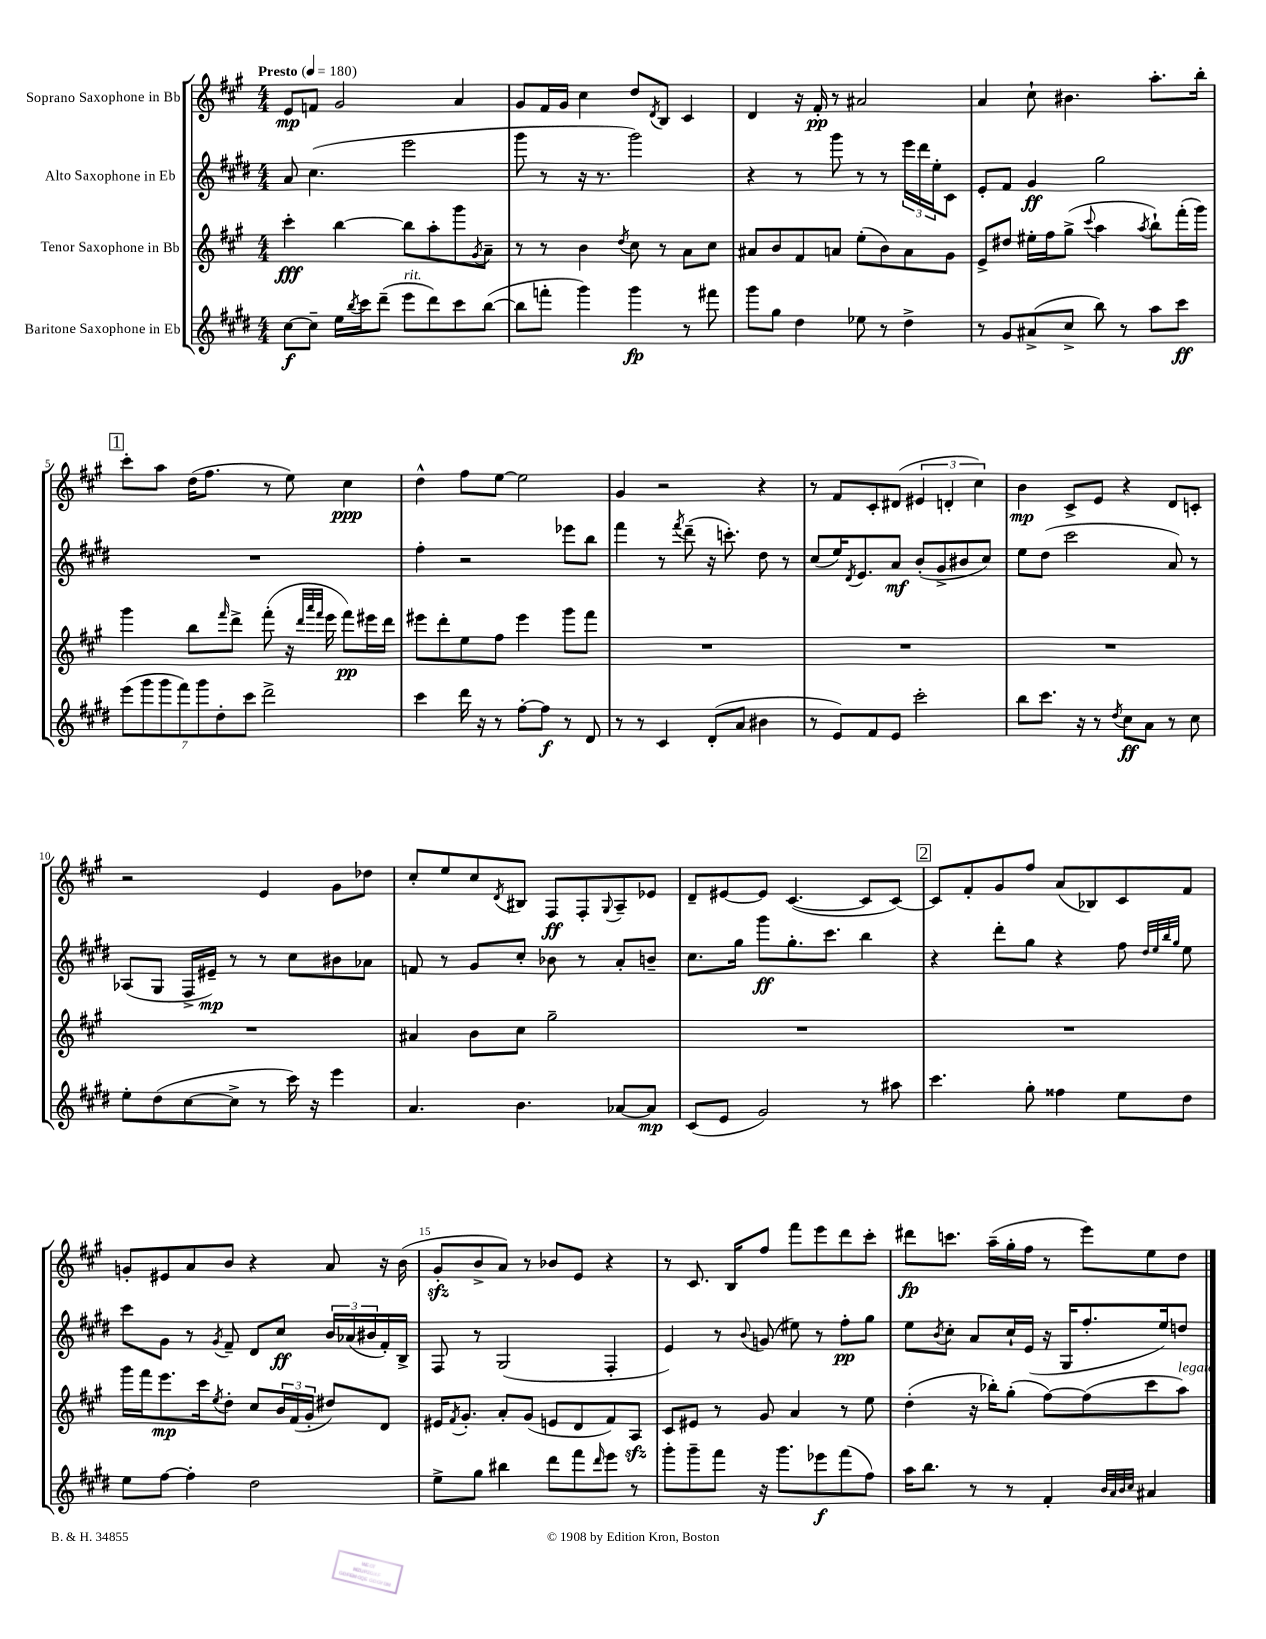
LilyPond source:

<<
\new StaffGroup <<
\new Staff = "s0" \with { instrumentName = "Soprano Saxophone in Bb" } {
    \clef treble \key a \major \numericTimeSignature \time 4/4 \tempo "Presto" 4 = 180
    e'8\mp f'8 gis'2 a'4 |
    gis'8 fis'16 gis'16 cis''4 d''8 \acciaccatura { d'8 } b8 cis'4 |
    d'4 r16 fis'16-.\pp r8 ais'2 |
    a'4 cis''8-! bis'4. a''8.-. b''16-. |
    \mark \markup { \box "1" } cis'''8-. a''8 d''16( fis''8. r8 e''8) cis''4\ppp |
    d''4-^ fis''8 e''8~ e''2 |
    gis'4 r2 r4 |
    r8 fis'8 cis'8-. dis'8( \tuplet 3/2 { eis'4 d'4-. cis''4) } |
    b'4\mp cis'8-> e'8 r4 d'8 c'8-. |
    r2 e'4 gis'8 des''8 |
    cis''8-. e''8 cis''8 \acciaccatura { d'8 } bis8 fis8\ff fis8-. \appoggiatura { gis8 } a8-- ees'8 |
    d'8-- eis'8~ eis'8 cis'4.~( cis'8 cis'8~) |
    \mark \markup { \box "2" } cis'8 fis'8-. gis'8 fis''8 a'8( bes8) cis'8 fis'8 |
    g'8-. eis'8 a'8 b'8 r4 a'8 r16 b'16( |
    gis'8-.\sfz b'8-> a'8) r8 bes'8 e'8 r4 |
    r8 cis'8. b16 fis''8 fis'''8 e'''8 d'''8 cis'''8-. |
    dis'''8\fp c'''8. a''16--( gis''16-. fis''16 r8 e'''8) e''8 d''8 \bar "|." |
}
\new Staff = "s1" \with { instrumentName = "Alto Saxophone in Eb" } {
    \clef treble \key e \major \numericTimeSignature \time 4/4
    a'8 cis''4.( e'''2 |
    gis'''8 r8 r16 r8. gis'''2) |
    r4 r8 gis'''8 r8 r8 \tuplet 3/2 { e'''16 dis'''16 e''16-. } cis'8 |
    e'8-. fis'8 gis'4\ff gis''2 |
    \mark \markup { \box "1" } R1 |
    fis''4-. r2 ees'''8 b''8 |
    fis'''4 r8 \acciaccatura { fis'''8 } dis'''8--( r16 c'''8.-.) dis''8 r8 |
    cis''8( e''16) \acciaccatura { dis'8 } e'8. a'8\mf b'8-.( gis'8-> bis'8 cis''8) |
    e''8 dis''8( cis'''2 a'8) r8 |
    aes8( gis8 fis16-> eis'16--\mp) r8 r8 cis''8 bis'8 aes'8 |
    f'8 r8 gis'8 cis''8-. bes'8 r8 a'8-. b'8-- |
    cis''8. gis''16 gis'''8\ff gis''8.-. cis'''8. b''4 |
    \mark \markup { \box "2" } r4 dis'''8-. gis''8 r4 fis''8 \grace { dis''32 e''32 b''32 gis''32 } e''8 |
    cis'''8 gis'8 r8 \acciaccatura { gis'8 } fis'8-- dis'8 cis''8\ff \tuplet 3/2 { b'16 aes'16( bis'16 } fis'16-.) b16-> |
    fis8 r8 gis2( fis4-. |
    e'4) r8 \appoggiatura { b'8 } g'8( eis''8) r8 fis''8-.\pp gis''8 |
    e''8 \acciaccatura { b'8 } cis''8-. a'8 cis''16-! e'16( r16 gis16 fis''8.-. e''16) d''8 \bar "|." |
}
\new Staff = "s2" \with { instrumentName = "Tenor Saxophone in Bb" } {
    \clef treble \key a \major \numericTimeSignature \time 4/4
    cis'''4-.\fff b''4~ b''8 a''8-. gis'''8 \acciaccatura { gis'8 } a'8-- |
    r8 r8 b'4 \acciaccatura { d''8 } cis''8 r8 a'8 cis''8 |
    ais'8 b'8 fis'8 a'8 e''8-.( b'8) a'8 gis'8 |
    e'8-> dis''8 eis''16-. fis''16 gis''8->( \appoggiatura { cis'''8 } a''4 \acciaccatura { a''8 } b''8-!) fis'''16-.( gis'''16) |
    \mark \markup { \box "1" } gis'''4 b''8 \grace { fis'''16 } d'''8-> fis'''8-.( r16 \grace { d'''32 a'''32 fis'''32 } e'''16 fis'''8\pp) eis'''16 d'''16 |
    eis'''8 d'''8-. e''8 fis''8 eis'''4 gis'''8 fis'''8 |
    R1 |
    R1 |
    R1 |
    R1 |
    ais'4 b'8 cis''8 gis''2-- |
    R1 |
    \mark \markup { \box "2" } R1 |
    gis'''16 fis'''16 e'''8.\mp cis'''16 \acciaccatura { e''8 } d''8-. cis''8 \tuplet 3/2 { b'16 fis'16( gis'16-. } dis''8) d'8 |
    eis'16 \acciaccatura { fis'8 } gis'8.-. a'8-. gis'8( e'8 d'8 fis'8) a8\sfz |
    cis'8 eis'8 r8 gis'8 a'4 r8 e''8 |
    d''4-.( r16 bes''16-.) gis''8-.( fis''8~) fis''8( cis'''8 a''8^\markup { \italic "legato" }) \bar "|." |
}
\new Staff = "s3" \with { instrumentName = "Baritone Saxophone in Eb" } {
    \clef treble \key e \major \numericTimeSignature \time 4/4
    cis''8~\f cis''8-- e''16 \acciaccatura { b''8 } cis'''16 dis'''8--( e'''8^\markup { \italic "rit." } dis'''8) cis'''8 b''8~( |
    b''8 f'''8-. gis'''4) gis'''4\fp r8 fis'''8 |
    gis'''8 gis''8 dis''4 ees''8 r8 dis''4-> |
    r8 gis'8 ais'8->( cis''8-> b''8) r8 a''8 cis'''8\ff |
    \mark \markup { \box "1" } \tuplet 7/4 { e'''8( gis'''8 gis'''8 fis'''8) gis'''8 dis''8-. cis'''8 } dis'''2-> |
    cis'''4 dis'''16 r16 r8 fis''8~-. fis''8\f r8 dis'8 |
    r8 r8 cis'4 dis'8-.( a'8 bis'4 |
    r8 e'8) fis'8 e'8 cis'''2-. |
    b''8 cis'''8. r16 r8 \acciaccatura { dis''8 } cis''8\ff a'8 r8 cis''8 |
    e''8-. dis''8( cis''8~ cis''8-> r8 cis'''16) r16 e'''4 |
    a'4. b'4. aes'8~ aes'8\mp |
    cis'8( e'8 gis'2) r8 ais''8 |
    \mark \markup { \box "2" } cis'''4. gis''8-. fisis''4 e''8 dis''8 |
    e''8 fis''8~ fis''4-. dis''2 |
    e''8-> gis''8 bis''4 dis'''8 fis'''8 \grace { dis'''16 } e'''8 r8 |
    gis'''8-. gis'''8-- fis'''8 r16 gis'''8. ees'''8\f fis'''8( fis''8) |
    a''16 b''8. r8 r8 fis'4-. \grace { b'32 a'32 b'32 cis''32 } ais'4 \bar "|." |
}
>>
>>
\layout { \context { \Score \override BarNumber.break-visibility = ##(#f #t #t) barNumberVisibility = #(every-nth-bar-number-visible 5) } }
